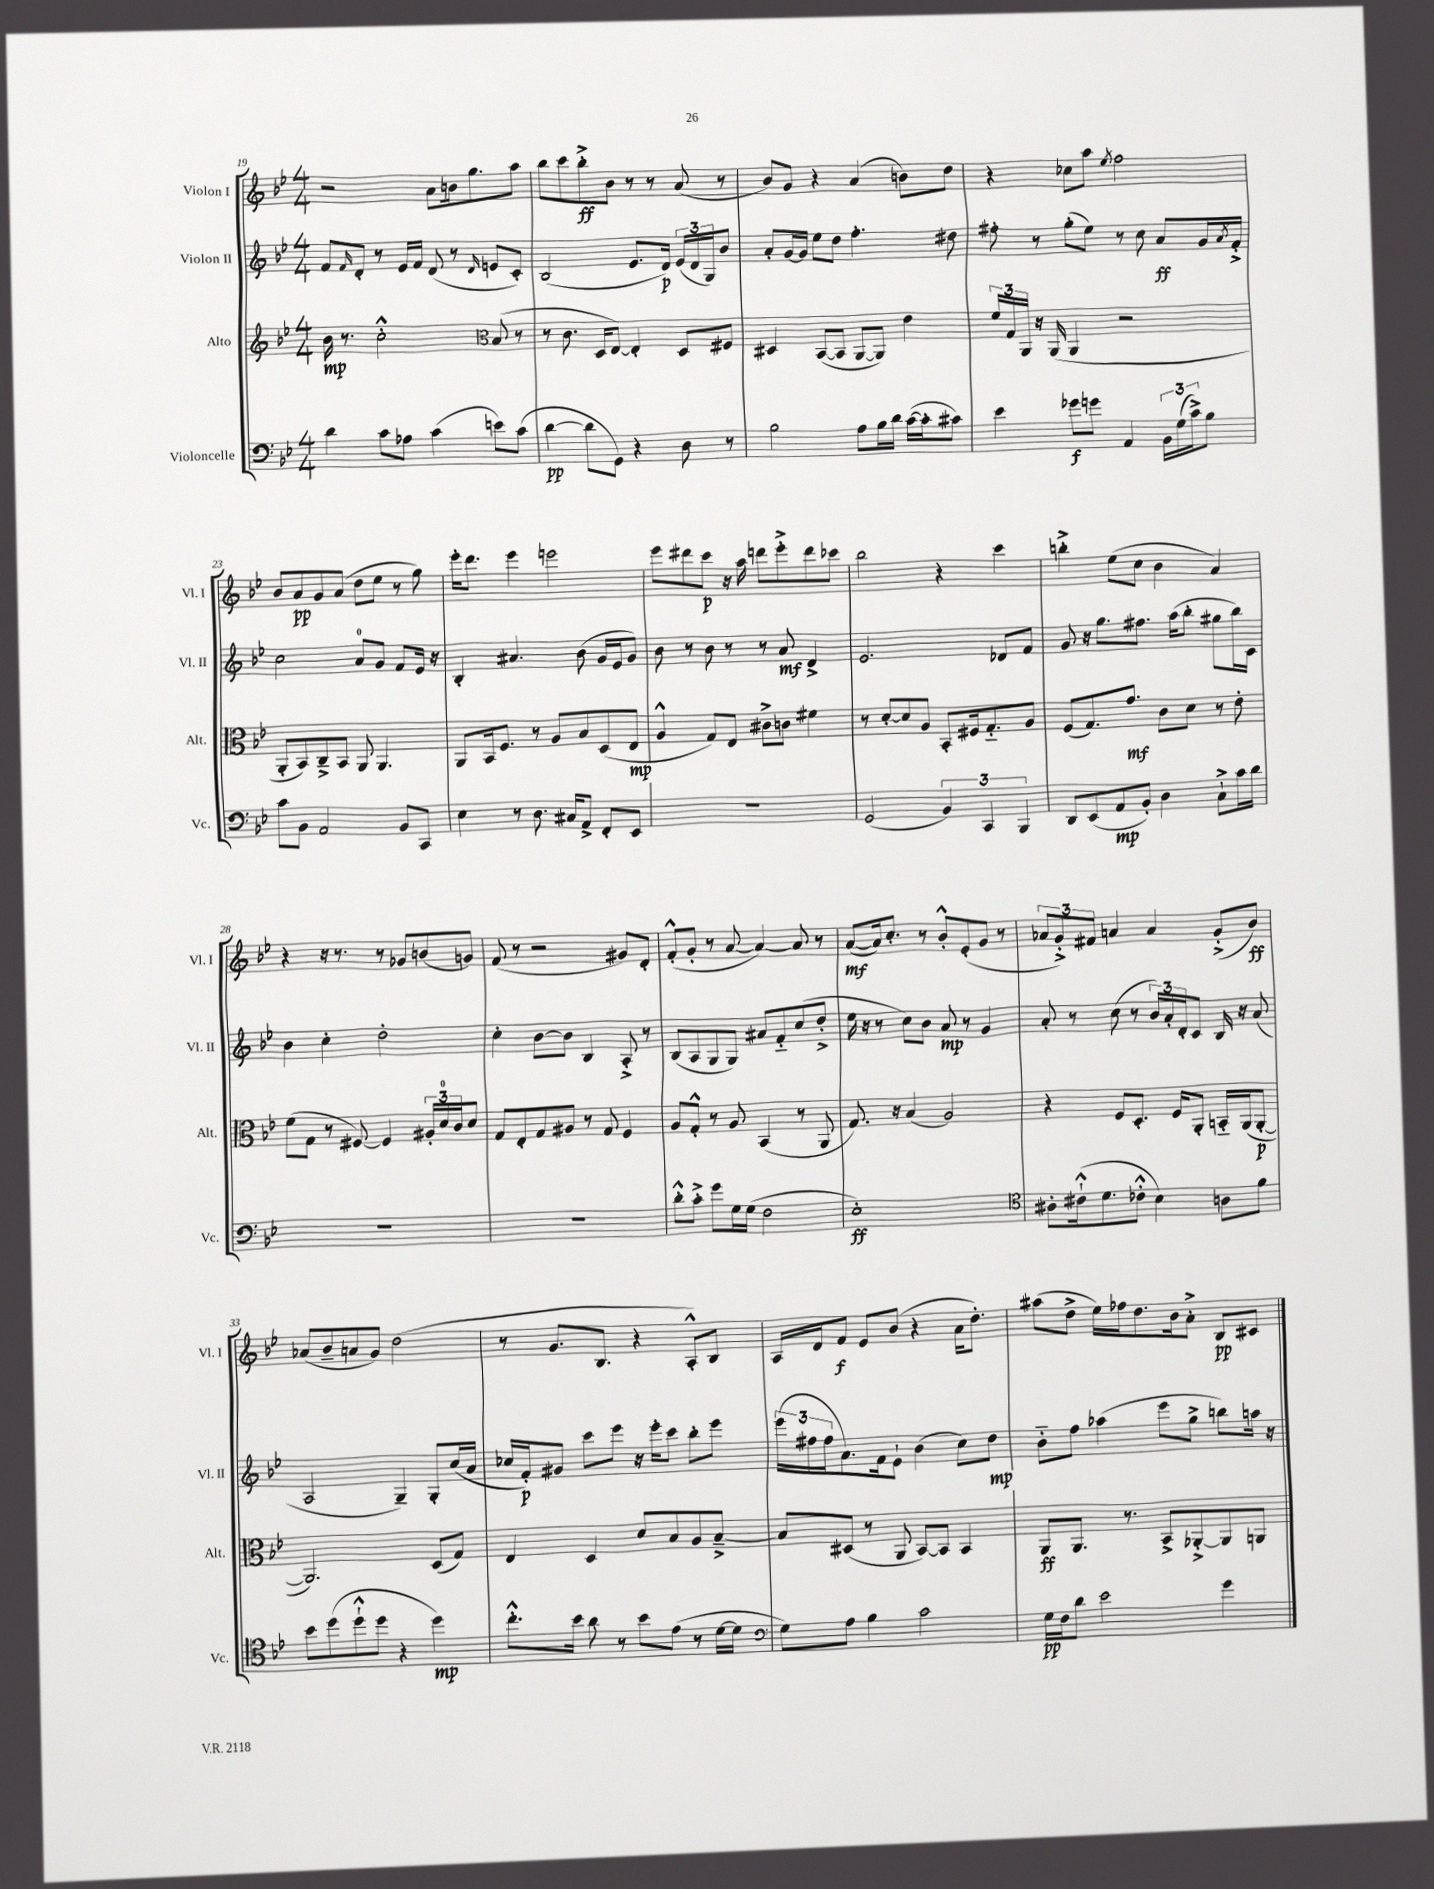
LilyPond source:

<<
\new StaffGroup <<
\new Staff = "s0" \with { instrumentName = "Violon I" shortInstrumentName = "Vl. I" } {
    \clef treble \key bes \major \numericTimeSignature \time 4/4
    r2 a'8 b'16 g''8. a''8 |
    bes''8 c'''8 bes''8-.->\ff bes'8 r8 r8 a'8( r8 |
    bes'8) g'8 r4 a'4( b'8) d''8 |
    r4 ces''8 a''8 \acciaccatura { ees''8 } f''2 |
    bes'8 a'8\pp g'8 a'8( d''8 ees''8 r8 g''8) |
    ees'''16-. d'''8. ees'''4 e'''2 |
    ees'''8 dis'''8 c'''8\p r16 a''16 d'''8 ees'''8-.-> d'''8 ces'''8 |
    bes''2 r4 c'''4 |
    b''4-.-> ees''8( c''8 bes'4 a'4) |
    r4 r16 r8. r8 ges'8 b'8( g'8) |
    f'8( r8 r2 gis'8) d'8-. |
    f'8-.-^( g'8-. r8 a'8~ a'4~) a'8 r8 |
    a'8~\mf( a'16) c''8.-. r8 bes'8-.-^ ees'8-.( g'8 r8 |
    \tuplet 3/2 { aes'8 g'8-.->) fis'8 } a'4 a'4 g'8-.->( bes'8\ff) |
    aes'8( bes'8-- a'8 g'8) d''2( |
    r8 g'8. bes8. r4 a8-.-^) bes8 |
    a16 d'16 f'8\f ees'8 bes'8( r4 a'16 d''8.-.) |
    ais''8( d''8-> ees''16) fes''16 d''8. bes'16 a'8-.-> bes8\pp cis'8 \bar "|." |
}
\new Staff = "s1" \with { instrumentName = "Violon II" shortInstrumentName = "Vl. II" } {
    \clef treble \key bes \major \numericTimeSignature \time 4/4
    f'8 \grace { f'16 } d'8-. r8 ees'16 f'16 d'8( r8 \grace { d'16 } e'8 c'8-.) |
    bes2( ees'8. d'16\p) \tuplet 3/2 { ees'16( d'16 g16) } bes'8 |
    a'8-. g'16~ g'16 ees''8 d''8 f''4.-. dis''8 |
    fis''8-. r8 g''8-.( ees''8) r8 c''8 a'8\ff g'16 \acciaccatura { a'8 } f'16-.-> |
    c''2 a'8-0 g'8 f'8 ees'16 r16 |
    bes4-. ais'4. bes'8( g'16 ees'16 g'8) |
    bes'8 r8 bes'8 r8 r8 a'8\mf d'4-> |
    ees'2. des'8 f'8 |
    g'8 r16 g''8. fis''8. a''16( bes''8-. gis''8 bes''16) c'16 |
    bes'4 c''4-. d''2-. |
    c''4-. bes'8~ bes'8 bes4 a8-.-> r8 |
    bes8( a8 g8 g8) ais'8 f'8-_ c''8( d''8-.-> |
    ees''16 r16 r8 c''8) bes'8 a'8\mp r8 g'4 |
    a'8-. r8 c''8( r8 \tuplet 3/2 { bes'16) a'16-. d'16-. } c'8 bes16 r16 a'8( |
    a2 g4--) g8-. c''16( a'16 |
    ces''16 f'16-.\p) gis'8 c'''8 ees'''8 r16 ees'''16-. c'''8 bes''8-. ees'''8 |
    \tuplet 3/2 { ees'''16( fis''16 fis''16 } a'8.) f'16 ees'8-! bes'4( c''8) d''8\mp |
    bes'8-_ f''8 aes''4( ees'''8 g''8-> b''8) a''16 r16 \bar "|." |
}
\new Staff = "s2" \with { instrumentName = "Alto" shortInstrumentName = "Alt." } {
    \clef treble \key bes \major \numericTimeSignature \time 4/4
    bes'16\mp r8. c''2-.-^ \clef alto bes8( r8 |
    r8 c'8. d16 ees8~) ees4-. d8 fis8 |
    dis4 bes,8~( bes,8 a,8~ a,8) ees'4 |
    \tuplet 3/2 { f'16 g16 a,16 } r16 a,16( a,4 r2 |
    a,8-. bes,8) c8---> bes,8 a,8 a,4. |
    a,8 bes,16 f8. r8 a8 bes8 d8( ees8\mp |
    a4-^ g8) ees8 cis'8-> c'8 fis'4 |
    r8 d'8~-. d'8 a8 bes,8-. fis16 g8.-_ a8 |
    f8( g8.) g'8.\mf c'8 d'8 r8 ees'8-. |
    f'8( g8 r8 fis8~) fis4 \tuplet 3/2 { ais16-. d'16-0 c'16 } d'8 |
    g8 ees8-. g8 ais8 r8 g8 f4 |
    a8 g8-.-^ r8 a8 bes,4( r8 a,8 |
    g8.) r16 bes4( a2) |
    r4 f8 d8.-. f16 a,8-. b,16-_ a,16( a,8~-.\p |
    a,2.) d8( g8) |
    ees4 d4 d'8 bes8 a8 bes8~---> |
    bes8 dis8( r8 a,8 bes,8~) bes,8 bes,4 |
    a,8\ff a,8. r8. bes,8-> aes,8~-.-> aes,8 a,8 \bar "|." |
}
\new Staff = "s3" \with { instrumentName = "Violoncelle" shortInstrumentName = "Vc." } {
    \clef bass \key bes \major \numericTimeSignature \time 4/4
    d'4 c'8 aes8 c'4( e'8) c'8( |
    d'4~\pp d'8 g,8) r4 d8 r8 |
    bes2 a8 bes16 d'16 c'16~( c'16-. cis'8) |
    ees'4 ges'8\f g'8 a,4 \tuplet 3/2 { bes,16 g16( c'16->) } bes8 |
    c'8 bes,8 a,2 bes,8 c,8 |
    ees4 r8 d8. cis16 a,8-> f,8-. ees,8 |
    R1 |
    g,2( \tuplet 3/2 { bes,4) c,4 bes,,4 } |
    d,8 ees,8( a,8\mp bes,8-.) d4 c8-!-> c'16 d'16 |
    R1 |
    R1 |
    d'8-.-^ c'8-.-> g'8 g16 g16( f2 |
    ees1-.\ff) |
    \clef tenor ais8-. cis'16-!-^( d'8. ces'8-.-^ bes4) a8 f'8 |
    bes'8 d''8( d''8-!-^ d''8 r4 d''4\mp) |
    c''8.-.-^ bes'16 a'8 r8 bes'8 ees'8( r8 d'16~ d'16 |
    \clef bass g8) a8 bes4 c'2 |
    g16\pp f16 d'8 ees'2 g'4 \bar "|." |
}
>>
>>
\layout { \context { \Score currentBarNumber = #19 } }
